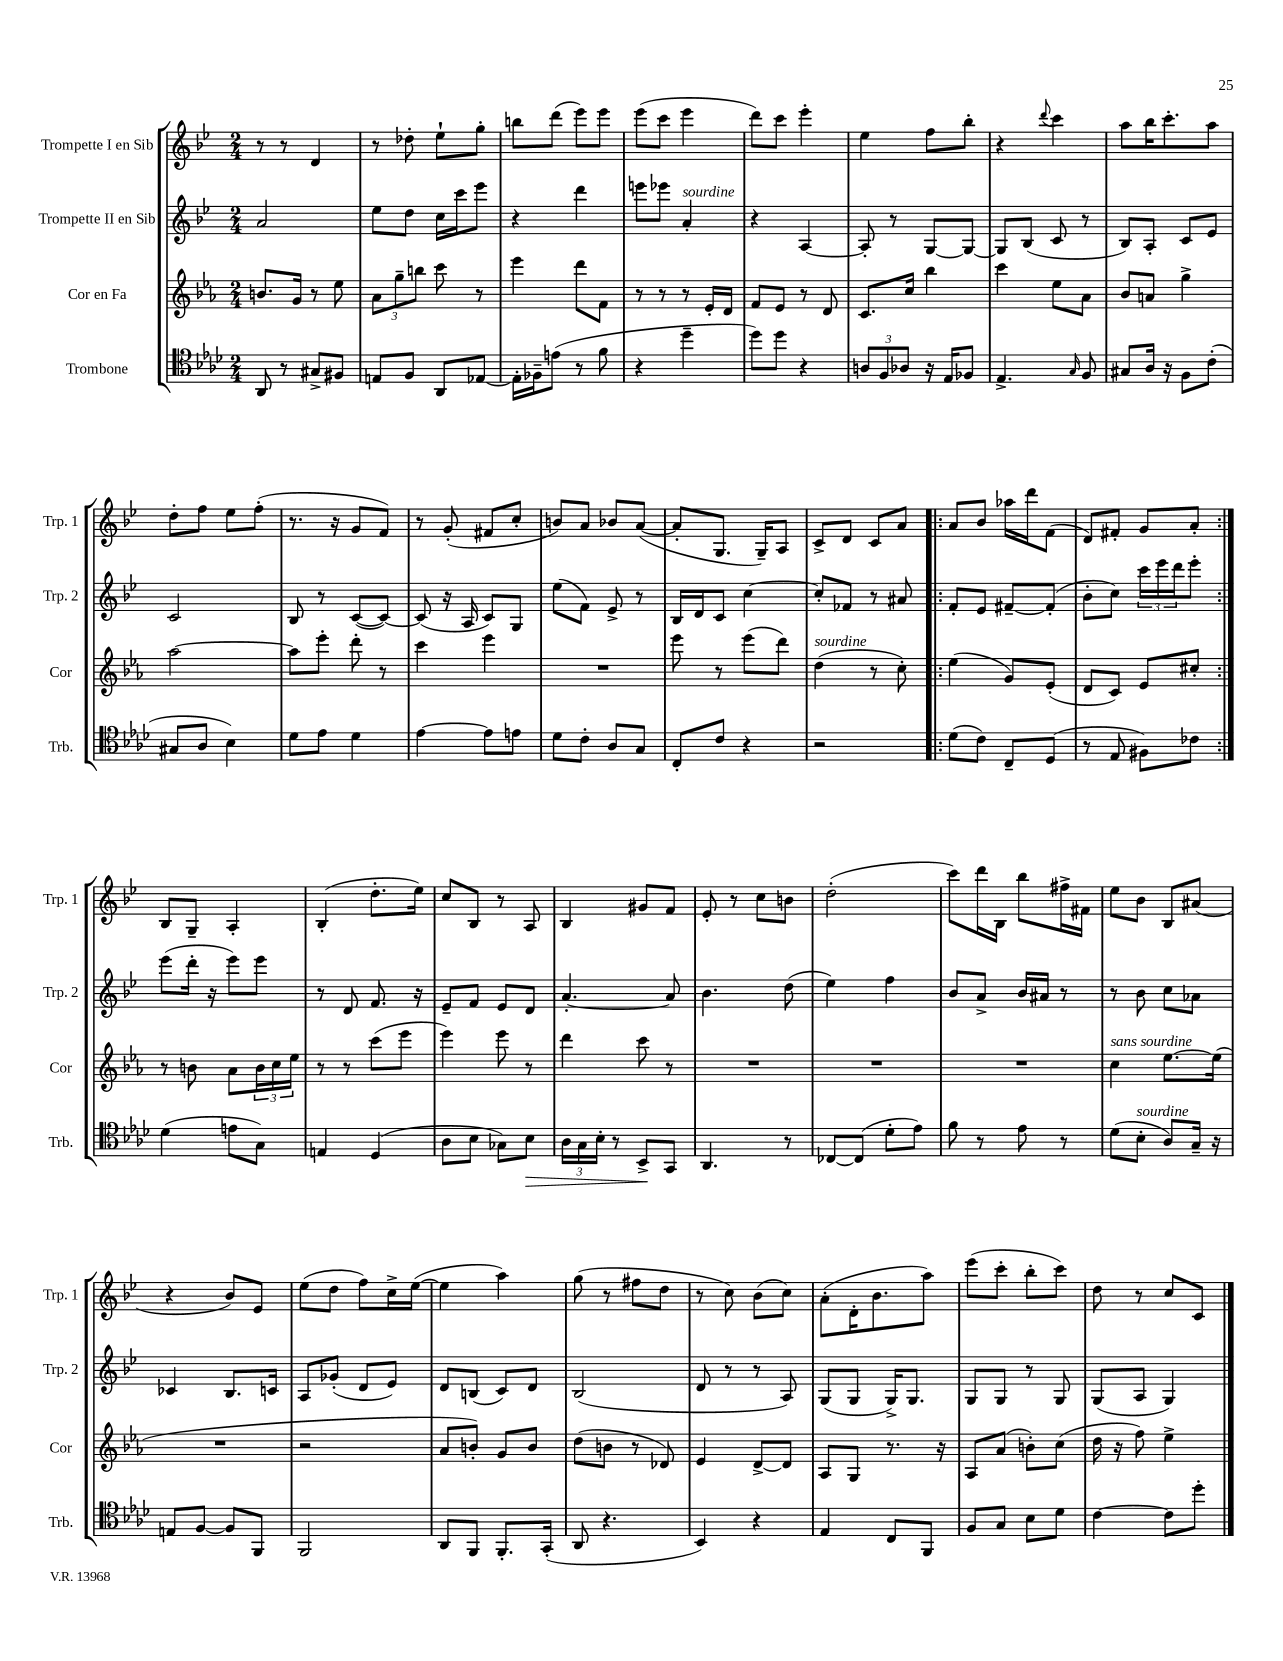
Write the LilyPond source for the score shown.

<<
\new StaffGroup <<
\new Staff = "s0" \with { instrumentName = "Trompette I en Sib" shortInstrumentName = "Trp. 1" } {
    \clef treble \key bes \major \numericTimeSignature \time 2/4
    r8 r8 d'4 |
    r8 des''8-. ees''8-! g''8-. |
    b''8 d'''8( ees'''8) ees'''8 |
    ees'''8( c'''8 ees'''4 |
    d'''8) c'''8 ees'''4-. |
    ees''4 f''8 bes''8-. |
    r4 \appoggiatura { d'''8 } c'''4 |
    a''8 bes''16 c'''8.-. a''8 |
    d''8-. f''8 ees''8 f''8-.( |
    r8. r16 g'8 f'8) |
    r8 g'8-.( fis'8 c''8-. |
    b'8) a'8 bes'8 a'8~( |
    a'8-. g8. g16--) a8 |
    c'8-> d'8 c'8 a'8 |
    \repeat volta 2 { a'8 bes'8 aes''16 d'''16 f'8( |
    d'8) fis'8-. g'8 a'8-. | }
    bes8 g8-- a4-. |
    bes4-.( d''8.-. ees''16) |
    c''8 bes8 r8 a8 |
    bes4 gis'8 f'8 |
    ees'8-. r8 c''8 b'8 |
    d''2-.( |
    c'''8) d'''16 bes16 bes''8 fis''16-> fis'16 |
    ees''8 bes'8 bes8 ais'8( |
    r4 bes'8) ees'8 |
    ees''8( d''8 f''8) c''16-> ees''16~( |
    ees''4 a''4) |
    g''8( r8 fis''8 d''8 |
    r8 c''8) bes'8( c''8) |
    a'8-.( d'16-. bes'8. a''8) |
    ees'''8( c'''8-. bes''8-. c'''8) |
    d''8 r8 c''8 c'8 \bar "|." |
}
\new Staff = "s1" \with { instrumentName = "Trompette II en Sib" shortInstrumentName = "Trp. 2" } {
    \clef treble \key bes \major \numericTimeSignature \time 2/4
    a'2 |
    ees''8 d''8 c''16 c'''16 ees'''8 |
    r4 d'''4 |
    e'''8 ees'''8 a'4-.^\markup { \italic "sourdine" } |
    r4 a4~ |
    a8-. r8 g8~ g8~ |
    g8 bes8( c'8 r8 |
    bes8) a8-. c'8 ees'8 |
    c'2 |
    bes8 r8 c'8~( c'8~) |
    c'8( r16 a16 c'8) g8 |
    ees''8( f'8) ees'8-> r8 |
    bes16 d'16 c'8 c''4~ |
    c''8-. fes'8 r8 ais'8 |
    \repeat volta 2 { f'8-. ees'8 fis'8~-- fis'8-.( |
    bes'8-. c''8) \tuplet 3/2 { c'''16 ees'''16 d'''16 } ees'''8-. | }
    ees'''8( d'''16-. r16 ees'''8) ees'''8 |
    r8 d'8 f'8. r16 |
    ees'8-- f'8 ees'8 d'8 |
    a'4.~-. a'8 |
    bes'4. d''8( |
    ees''4) f''4 |
    bes'8 a'8-> bes'16 ais'16 r8 |
    r8 bes'8 c''8 aes'8 |
    ces'4 bes8. c'16 |
    a8 ges'8-.( d'8 ees'8) |
    d'8 b8( c'8) d'8 |
    bes2( |
    d'8 r8 r8 a8) |
    g8( g8 g16->) g8. |
    g8 g8 r8 g8 |
    g8( a8 g4) \bar "|." |
}
\new Staff = "s2" \with { instrumentName = "Cor en Fa" shortInstrumentName = "Cor" } {
    \clef treble \key ees \major \numericTimeSignature \time 2/4
    b'8. g'16 r8 ees''8 |
    \tuplet 3/2 { aes'8 g''8-- b''8 } c'''8 r8 |
    ees'''4 d'''8 f'8 |
    r8 r8 r8 ees'16-. d'16 |
    f'8 ees'8 r8 d'8 |
    c'8. c''16 bes''4 |
    c'''4 ees''8 aes'8 |
    bes'8 a'8 g''4-> |
    aes''2~ |
    aes''8 ees'''8-. d'''8-. r8 |
    c'''4 ees'''4 |
    R2 |
    ees'''8 r8 ees'''8( d'''8) |
    d''4^\markup { \italic "sourdine" }( r8 c''8-.) |
    \repeat volta 2 { ees''4( g'8) ees'8-.( |
    d'8 c'8) ees'8 cis''8-. | }
    r8 b'8 aes'8 \tuplet 3/2 { b'16 c''16 ees''16 } |
    r8 r8 c'''8( ees'''8 |
    ees'''4) ees'''8 r8 |
    d'''4 c'''8 r8 |
    R2 |
    R2 |
    R2 |
    c''4^\markup { \italic "sans sourdine" } ees''8.~ ees''16( |
    R2 |
    r2 |
    aes'8 b'8-.) g'8 b'8 |
    d''8( b'8 r8 des'8) |
    ees'4 d'8~-> d'8 |
    aes8 g8 r8. r16 |
    aes8 aes'8( b'8-.) c''8( |
    d''16 r16 f''8) ees''4-> \bar "|." |
}
\new Staff = "s3" \with { instrumentName = "Trombone" shortInstrumentName = "Trb." } {
    \clef tenor \key aes \major \numericTimeSignature \time 2/4
    aes,8 r8 gis8-> fis8 |
    e8 f8 aes,8 ees8~ |
    ees16-. fes16-- e'8( r8 f'8 |
    r4 des''4-- |
    des''8) des''8 r4 |
    \tuplet 3/2 { a8 f8 aes8 } r16 ees16 fes8 |
    ees4.-> \grace { g16 } f8 |
    gis8 aes16 r16 f8 c'8-.( |
    gis8 aes8 bes4) |
    des'8 ees'8 des'4 |
    ees'4~ ees'8 e'8 |
    des'8 c'8-. aes8 g8 |
    c8-. c'8 r4 |
    r2 |
    \repeat volta 2 { des'8( c'8) c8-- des8( |
    r8 ees8 fis8) ces'8 | }
    des'4( e'8 g8) |
    e4 des4( |
    aes8 bes8 ges8) bes8\> |
    \tuplet 3/2 { aes16 g16 bes16-. } r8 bes,8->\! g,8 |
    aes,4. r8 |
    ces8~ ces8( des'8-. ees'8) |
    f'8 r8 ees'8 r8 |
    des'8( bes8-.^\markup { \italic "sourdine" } aes8) g16-- r16 |
    e8 f8~ f8 f,8 |
    f,2 |
    aes,8 f,8 f,8.-. g,16-.( |
    aes,8 r4. |
    bes,4) r4 |
    ees4 c8 f,8 |
    f8 g8 bes8 des'8 |
    c'4~ c'8 des''8-. \bar "|." |
}
>>
>>
\layout { \context { \Score \remove "Bar_number_engraver" } }
